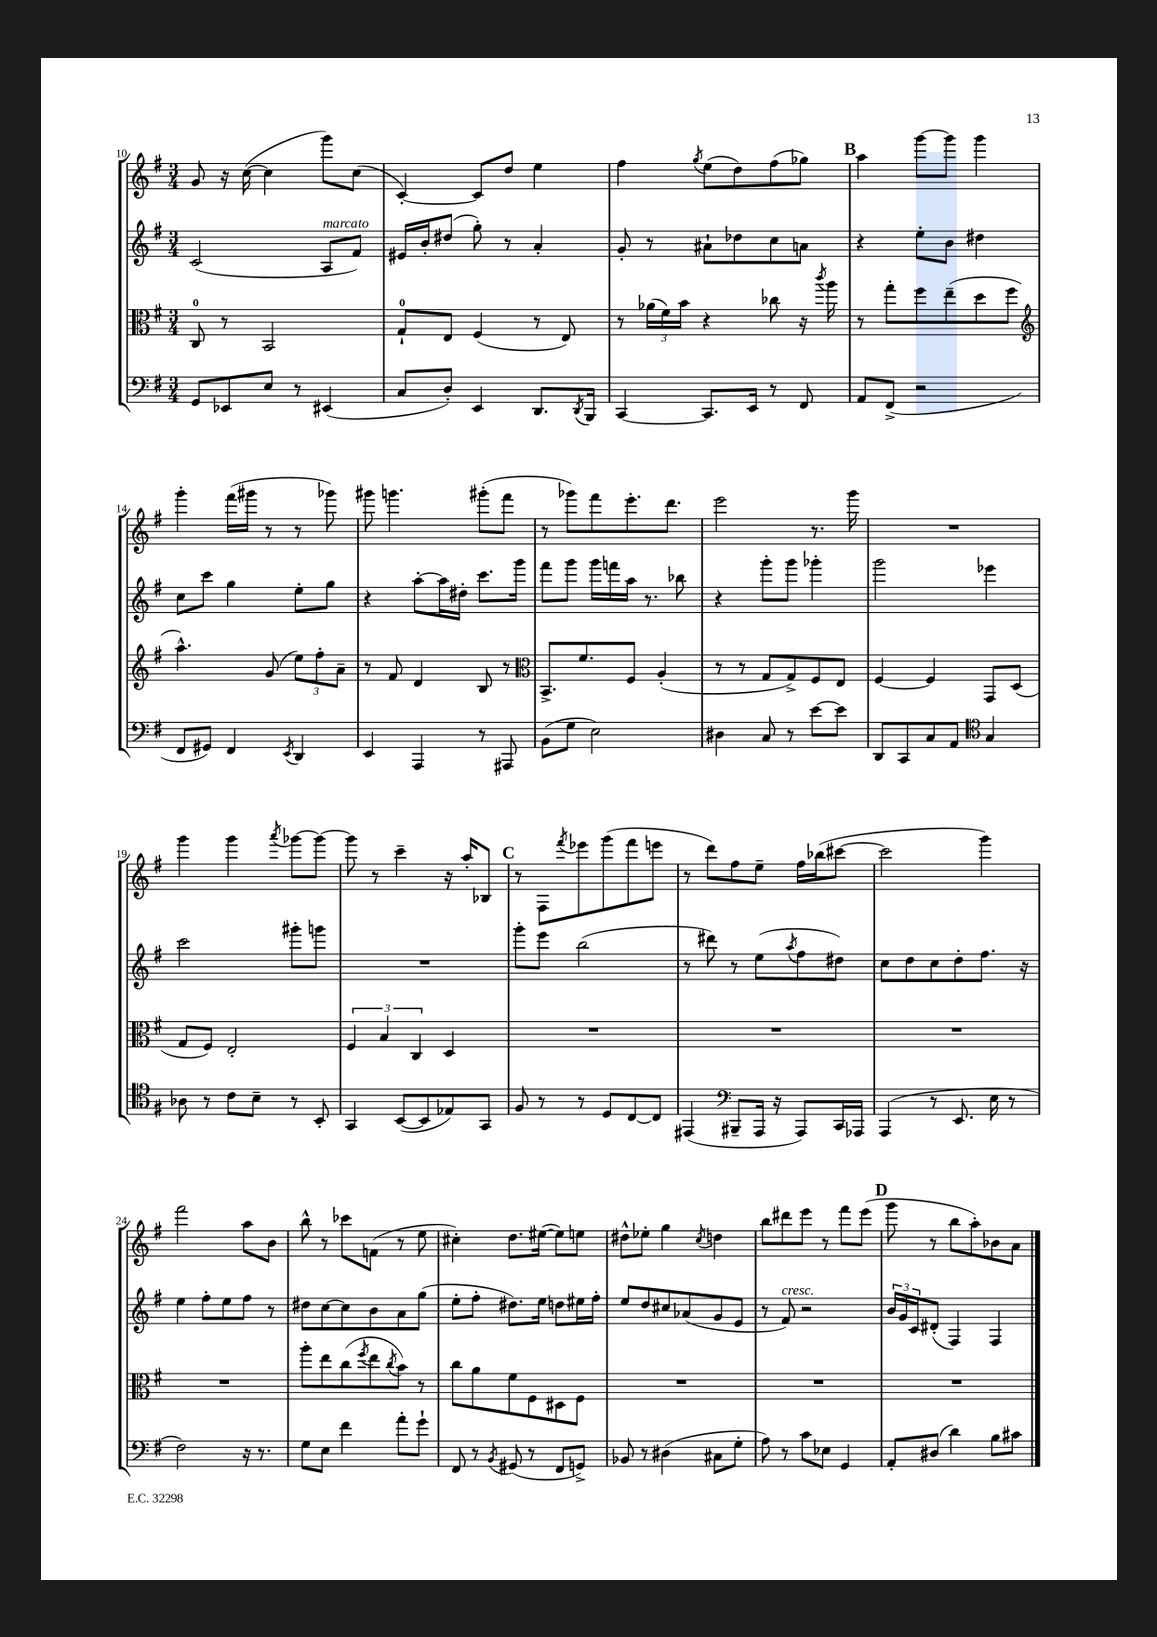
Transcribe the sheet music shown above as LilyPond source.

<<
\new StaffGroup <<
\new Staff = "s0" {
    \clef treble \key g \major \numericTimeSignature \time 3/4
    g'8 r16 c''16~( c''4 g'''8) c''8( |
    c'4~-.) c'8 d''8 e''4 |
    fis''4 \acciaccatura { g''8 } e''8( d''8) fis''8( ges''8) |
    \mark \markup { \bold "B" } a''4 g'''8~ g'''8 g'''4 |
    g'''4-. fis'''16( gis'''16 r8 r8 ges'''8) |
    gis'''8 g'''4. gis'''8-.( fis'''8 |
    r8 ges'''8) fis'''8 e'''8.-. d'''8. |
    e'''2 r8. g'''16 |
    R2. |
    g'''4 g'''4 \acciaccatura { a'''8 } ges'''8~ ges'''8~ |
    ges'''8 r8 c'''4-- r16 a''16-. bes8 |
    \mark \markup { \bold "C" } r8 fis8 \acciaccatura { fis'''8 } ees'''8 g'''8( fis'''8 e'''8 |
    r8 d'''8) fis''8 e''8-- fis''16 bes''16( cis'''8~ |
    cis'''2 g'''4) |
    fis'''2 a''8 b'8 |
    b''8-^ r8 ces'''8 f'8( r8 e''8 |
    cis''4-.) d''8. eis''16~( eis''8) e''8 |
    dis''8-^ ees''8-. g''4 \acciaccatura { c''8 } d''4 |
    b''8 dis'''8 e'''8 r8 fis'''8 e'''8( |
    \mark \markup { \bold "D" } g'''8 r8 b''8 a''8-.) bes'8 a'8 \bar "|." |
}
\new Staff = "s1" {
    \clef treble \key g \major \numericTimeSignature \time 3/4
    c'2( a8^\markup { \italic "marcato" } fis'8) |
    eis'16 b'16-. dis''8( g''8-.) r8 a'4-. |
    g'8-. r8 ais'8-! des''8 c''8 a'8 |
    \mark \markup { \bold "B" } r4 e''8-. b'8 dis''4 |
    c''8 c'''8 g''4 e''8-. g''8 |
    r4 a''8~-. a''16 dis''16-. c'''8. g'''16 |
    fis'''8 g'''8 g'''16 f'''16 a''16 r8. bes''8 |
    r4 g'''8-. g'''8 ges'''4-. |
    g'''2 ees'''4 |
    c'''2 gis'''8-. g'''8 |
    R2. |
    \mark \markup { \bold "C" } g'''8-. e'''8 b''2( |
    r8 dis'''8) r8 e''8( \acciaccatura { a''8 } fis''8 dis''8) |
    c''8 d''8 c''8 d''8-. fis''8. r16 |
    e''4 fis''8-. e''8 fis''8 r8 |
    dis''8 c''8~ c''8 b'8 a'8 g''8( |
    e''8-. fis''8-. dis''8.) e''16 d''8 eis''16 fis''16-. |
    e''8 d''8 cis''8 aes'8( g'8 e'8 |
    r8 fis'8^\markup { \italic "cresc." }) r2 |
    \mark \markup { \bold "D" } \tuplet 3/2 { b'16 g'16 c'16 } dis'8-.( fis4) fis4 \bar "|." |
}
\new Staff = "s2" {
    \clef alto \key g \major \numericTimeSignature \time 3/4
    c8-0 r8 b,2 |
    g8-0-! e8 fis4( r8 e8) |
    r8 \tuplet 3/2 { aes'16( fis'16) b'16 } r4 ces''8 r16 \acciaccatura { c'''8 } a''16 |
    \mark \markup { \bold "B" } r8 g''8-. fis''8 e''8--( d''8 fis''8 |
    \clef treble a''4.-^) g'8( \tuplet 3/2 { e''8) fis''8-. a'8-- } |
    r8 fis'8 d'4 b8 r8 |
    \clef alto b,8.-> fis'8. fis8 a4-.( |
    r8 r8 g8 g8->) fis8 e8 |
    fis4~ fis4 g,8 d8( |
    g8 fis8) e2-. |
    \tuplet 3/2 { fis4 b4 c4 } d4 |
    \mark \markup { \bold "C" } R2. |
    R2. |
    R2. |
    R2. |
    a''8-. e''8 c''8( \acciaccatura { fis''8 } e''8 \acciaccatura { c''8 } b'8) r8 |
    c''8 a'8 fis'8 fis8 dis8 fis8 |
    R2. |
    R2. |
    \mark \markup { \bold "D" } R2. \bar "|." |
}
\new Staff = "s3" {
    \clef bass \key g \major \numericTimeSignature \time 3/4
    g,8 ees,8 e8 r8 eis,4( |
    c8 d8-.) e,4 d,8. \acciaccatura { d,8 } b,,16 |
    c,4~ c,8. e,16 r8 fis,8 |
    \mark \markup { \bold "B" } a,8 fis,8->( r2 |
    fis,8 gis,8) fis,4 \acciaccatura { e,8 } d,4 |
    e,4 a,,4 r8 ais,,8 |
    b,8( g8 e2) |
    dis4 c8 r8 e'8~ e'8 |
    d,8 c,8 c8 a,8 \clef tenor g4 |
    aes8 r8 c'8 b8-- r8 b,8-. |
    g,4 b,8~( b,8 ees8) g,8 |
    \mark \markup { \bold "C" } fis8 r8 r8 d8 c8~ c8 |
    eis,4( \clef bass bis,,8-- a,,16 r16 a,,8) c,16 aes,,16 |
    a,,4( r8 e,8. e16 r8 |
    fis2) r16 r8. |
    g8 e8 fis'4 a'8-. g'8-! |
    fis,8 r8 \acciaccatura { b,8 } gis,8( r8 fis,8 g,8->) |
    bes,8 r8 dis4( cis8 g8-. |
    a8) r8 c'8 ees8 g,4 |
    \mark \markup { \bold "D" } a,8-. dis8( d'4) b8 cis'8 \bar "|." |
}
>>
>>
\layout { \context { \Score currentBarNumber = #10 } }
